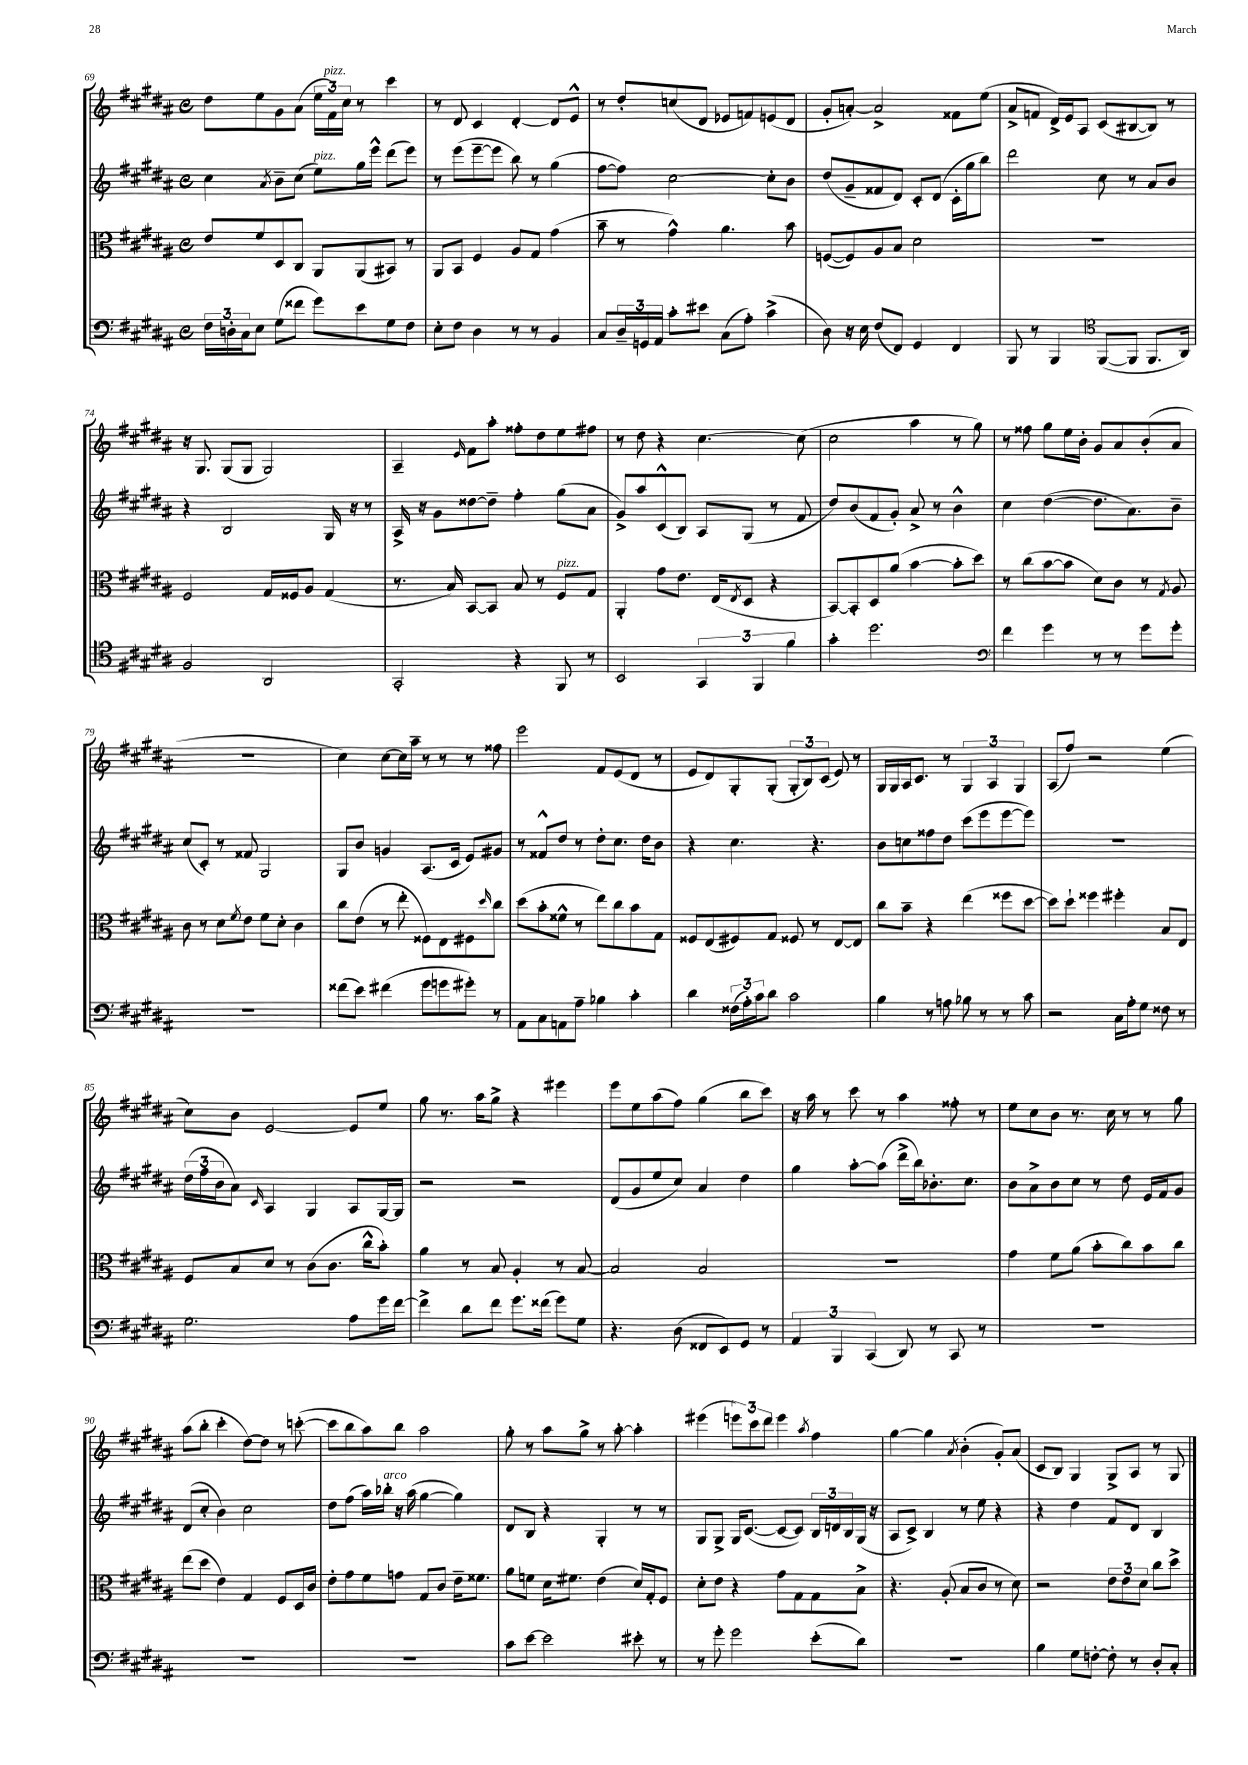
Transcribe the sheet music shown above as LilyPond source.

<<
\new StaffGroup <<
\new Staff = "s0" {
    \clef treble \key b \major \defaultTimeSignature \time 4/4
    dis''8 e''8 gis'8 ais'8( \tuplet 3/2 { e''16 fis'16^\markup { \italic "pizz." }) cis''16 } r8 cis'''4 |
    r8 dis'8 cis'4 dis'4~-. dis'8 e'8-^ |
    r8 dis''8-. c''8( dis'8 ees'8 f'8) e'8( dis'8 |
    gis'8-. a'8~-.) a'2-> fisis'8 e''8( |
    ais'8-> f'8 dis'16->) e'16 ais8 cis'8( bis8~ bis8) r8 |
    r16 gis8. gis8( gis8 gis2) |
    ais4-- \grace { e'16 } fis'8 ais''8-. fisis''8-. dis''8 e''8 fis''8 |
    r8 dis''8 r4 cis''4.~ cis''8( |
    cis''2 ais''4 r8 gis''8) |
    r8 fisis''8 gis''8 e''16 b'16-. gis'8 ais'8 b'8-.( ais'8 |
    R1 |
    cis''4) cis''8~ cis''16 ais''16-- r8 r8 r8 fisis''8 |
    e'''2 fis'8 e'8( dis'8 r8 |
    e'8 dis'8) gis8-. gis8-.( \tuplet 3/2 { gis8-. b8) cis'8( } e'8) r8 |
    gis16 gis16 ais16 cis'8. r8 \tuplet 3/2 { gis4 ais4 gis4 } |
    ais8( fis''8) r2 e''4( |
    cis''8) b'8 e'2~ e'8 e''8 |
    gis''8 r8. ais''16 gis''8-> r4 eis'''4 |
    e'''8 e''8 ais''8( fis''8) gis''4( b''8 cis'''8) |
    r16 ais''16 r8 cis'''8 r8 ais''4 fisis''8-. r8 |
    e''8 cis''8 b'8 r8. cis''16 r8 r8 gis''8 |
    ais''8( b''8-. cis'''4-. dis''8~) dis''8 r8 c'''8~-.( |
    c'''8 b''8 ais''8) b''8 ais''2 |
    gis''8-. r8 ais''8 gis''8-> r8 ais''8~-. ais''4-. |
    eis'''4( \tuplet 3/2 { e'''8) cis'''8 dis'''8 } e'''4 \acciaccatura { ais''8 } fis''4 |
    gis''4~ gis''4 \acciaccatura { ais'8 } b'4-.( gis'8-.) ais'8( |
    cis'8 b8) gis4 gis8-> ais8 r8 gis8 \bar "|." |
}
\new Staff = "s1" {
    \clef treble \key b \major \defaultTimeSignature \time 4/4
    cis''4 \acciaccatura { ais'8 } b'8-- cis''8( e''8^\markup { \italic "pizz." }) gis''16 e'''16-^ dis'''8( e'''8) |
    r8 e'''8( e'''8~-- e'''8 b''8) r8 gis''4( |
    fis''8~ fis''8) cis''2~ cis''8-. b'8 |
    dis''8( gis'8-- fisis'8 dis'8) cis'8-. dis'8( cis'16-. gis''16 b''8) |
    dis'''2 cis''8 r8 ais'8 b'8 |
    r4 b2 gis16 r16 r8 |
    ais16-> r16 gis'8 disis''8~ disis''8-- fis''4-. gis''8( ais'8 |
    gis'8->) ais''8 cis'8-^( b8) ais8 gis8( r8 fis'8 |
    dis''8) b'8( fis'8 gis'8-.) ais'8-> r8 b'4-^ |
    cis''4 dis''4~( dis''8. ais'8.) b'8-- |
    cis''8( cis'8-.) r8 fisis'8 gis2 |
    gis8 b'8 g'4 ais8.( cis'16 e'8) gis'8 |
    r8 fisis'8-^ dis''8 r8 dis''8-. cis''8. dis''16 b'8 |
    r4 cis''4. r4. |
    b'8 c''8 fisis''8 dis''8 cis'''8( e'''8 e'''8~ e'''8) |
    r1 |
    \tuplet 3/2 { dis''16( fis''16 b'16 } ais'8) \grace { cis'16 } ais4 gis4 ais8 gis16~ gis16 |
    r2 r2 |
    dis'8( gis'8 e''8 cis''8) ais'4 dis''4 |
    gis''4 ais''8~-. ais''8( dis'''16-> b''16) bes'8.-. cis''8. |
    b'8 ais'8-> b'8 cis''8 r8 dis''8 e'16 fis'16 gis'8 |
    dis'8( cis''8-. b'4) cis''2 |
    dis''8 fis''8( ais''16) bes''16-.^\markup { \italic "arco" } r16 ais''16( gis''4~ gis''4) |
    dis'8 b8 r4 gis4-. r8 r8 |
    gis8 gis8-> gis16 cis'8.~( cis'8~ cis'8) \tuplet 3/2 { b16 d'16 b16 } gis16( r16 |
    ais8 cis'8->) b4 r8 e''8 r4 |
    r4 dis''4 fis'8 dis'8 b4 \bar "|." |
}
\new Staff = "s2" {
    \clef alto \key b \major \defaultTimeSignature \time 4/4
    e'8 fis'8 dis8 cis8 ais,8 ais,8( bis,8) r8 |
    ais,8 b,8 fis4 ais8 gis8 gis'4( |
    b'8-- r8 gis'4-^) ais'4. b'8 |
    f8~( f8) ais8 b8 dis'2 |
    r1 |
    fis2 gis16 fisis16 ais8 gis4( |
    r8. b16) b,8~ b,8 b8 r8 fis8^\markup { \italic "pizz." } gis8 |
    ais,4-. gis'8 e'8. e16( \acciaccatura { e8 } dis8 r4 |
    b,8~) b,8-. dis8 ais'8( b'4~ b'8-. dis''8) |
    r8 cis''8( b'8~ b'8 dis'8) cis'8 r8 \acciaccatura { gis8 } ais8 |
    cis'8 r8 dis'8 \acciaccatura { fis'8 } e'8 fis'8 dis'8-. cis'4 |
    cis''8 e'8( r8 e''8-. fisis8) e8 fis8 \grace { dis''16 } cis''8 |
    dis''8( b'8-. fisis'8-^ r8 e''8) cis''8 b'8 gis8 |
    fisis8 e8( fis8) gis8 fisis8 r8 e8~ e8 |
    cis''8 b'8-- r4 e''4( fisis''8 dis''8~ |
    dis''8) dis''8-! fisis''4 fis''4-. b8 e8 |
    fis8 b8 dis'8 r8 cis'8( cis'8. cis''16-^ b'8-.) |
    ais'4 r8 b8 ais4-. r8 b8~ |
    b2 b2 |
    R1 |
    gis'4 fis'8 ais'8( b'8-. cis''8) b'8 cis''8 |
    e''8( dis''8 e'4) gis4 fis8 dis16 cis'16 |
    e'8-. gis'8 fis'8 g'8 gis8 cis'8 e'16-- fisis'8. |
    ais'8 f'8 dis'16 fis'8. e'4( dis'16) gis16-. fis8 |
    dis'8-. e'8 r4 gis'8 gis8 gis8 b8-> |
    r4. ais8-.( b8 cis'8 r8 dis'8) |
    r2 \tuplet 3/2 { e'8 e'8 dis'8 } cis''8 dis''8-> \bar "|." |
}
\new Staff = "s3" {
    \clef bass \key b \major \defaultTimeSignature \time 4/4
    \tuplet 3/2 { fis16 d16-. cis16 } e8 gis8( fisis'8 gis'8) e'8 gis8 fis8 |
    e8-. fis8 dis4 r8 r8 b,4 |
    cis8 \tuplet 3/2 { dis16-- g,16 ais,16 } cis'8-. eis'8 cis8( ais8-.) cis'4->( |
    dis8) r16 e16 fis8( fis,8) gis,4 fis,4 |
    b,,8 r8 b,,4 \clef tenor fis,8~( fis,8 fis,8. ais,16) |
    fis2 ais,2 |
    gis,2-. r4 fis,8 r8 |
    b,2 \tuplet 3/2 { gis,4 fis,4 fis'4 } |
    gis'4-. dis''2. |
    \clef bass fis'4 gis'4 r8 r8 gis'8 gis'8-. |
    R1 |
    fisis'8( e'8) fis'4( gis'8 g'8 gis'8-.) r8 |
    ais,8 cis8 a,8 ais8-- bes4 cis'4-. |
    dis'4 \tuplet 3/2 { fisis16( ais16-.) cis'16 } dis'8 cis'2 |
    b4 r8 a8 bes8 r8 r8 cis'8 |
    r2 cis16 ais16-. gis8 fisis8 r8 |
    gis2. ais8 gis'16 fis'16~ |
    fis'4-> dis'8 fis'8 gis'8. fisis'16( gis'8) gis8 |
    r4. dis8( fisis,8 e,8) gis,8 r8 |
    \tuplet 3/2 { ais,4 b,,4 cis,4( } dis,8) r8 cis,8 r8 |
    R1 |
    R1 |
    R1 |
    cis'8 e'8~ e'2 eis'8-. r8 |
    r8 gis'8-. gis'2 e'8-.( dis'8) |
    R1 |
    b4 gis8 f8~-. f8-. r8 dis8-. cis8-. \bar "|." |
}
>>
>>
\layout { \context { \Score currentBarNumber = #69 } }
